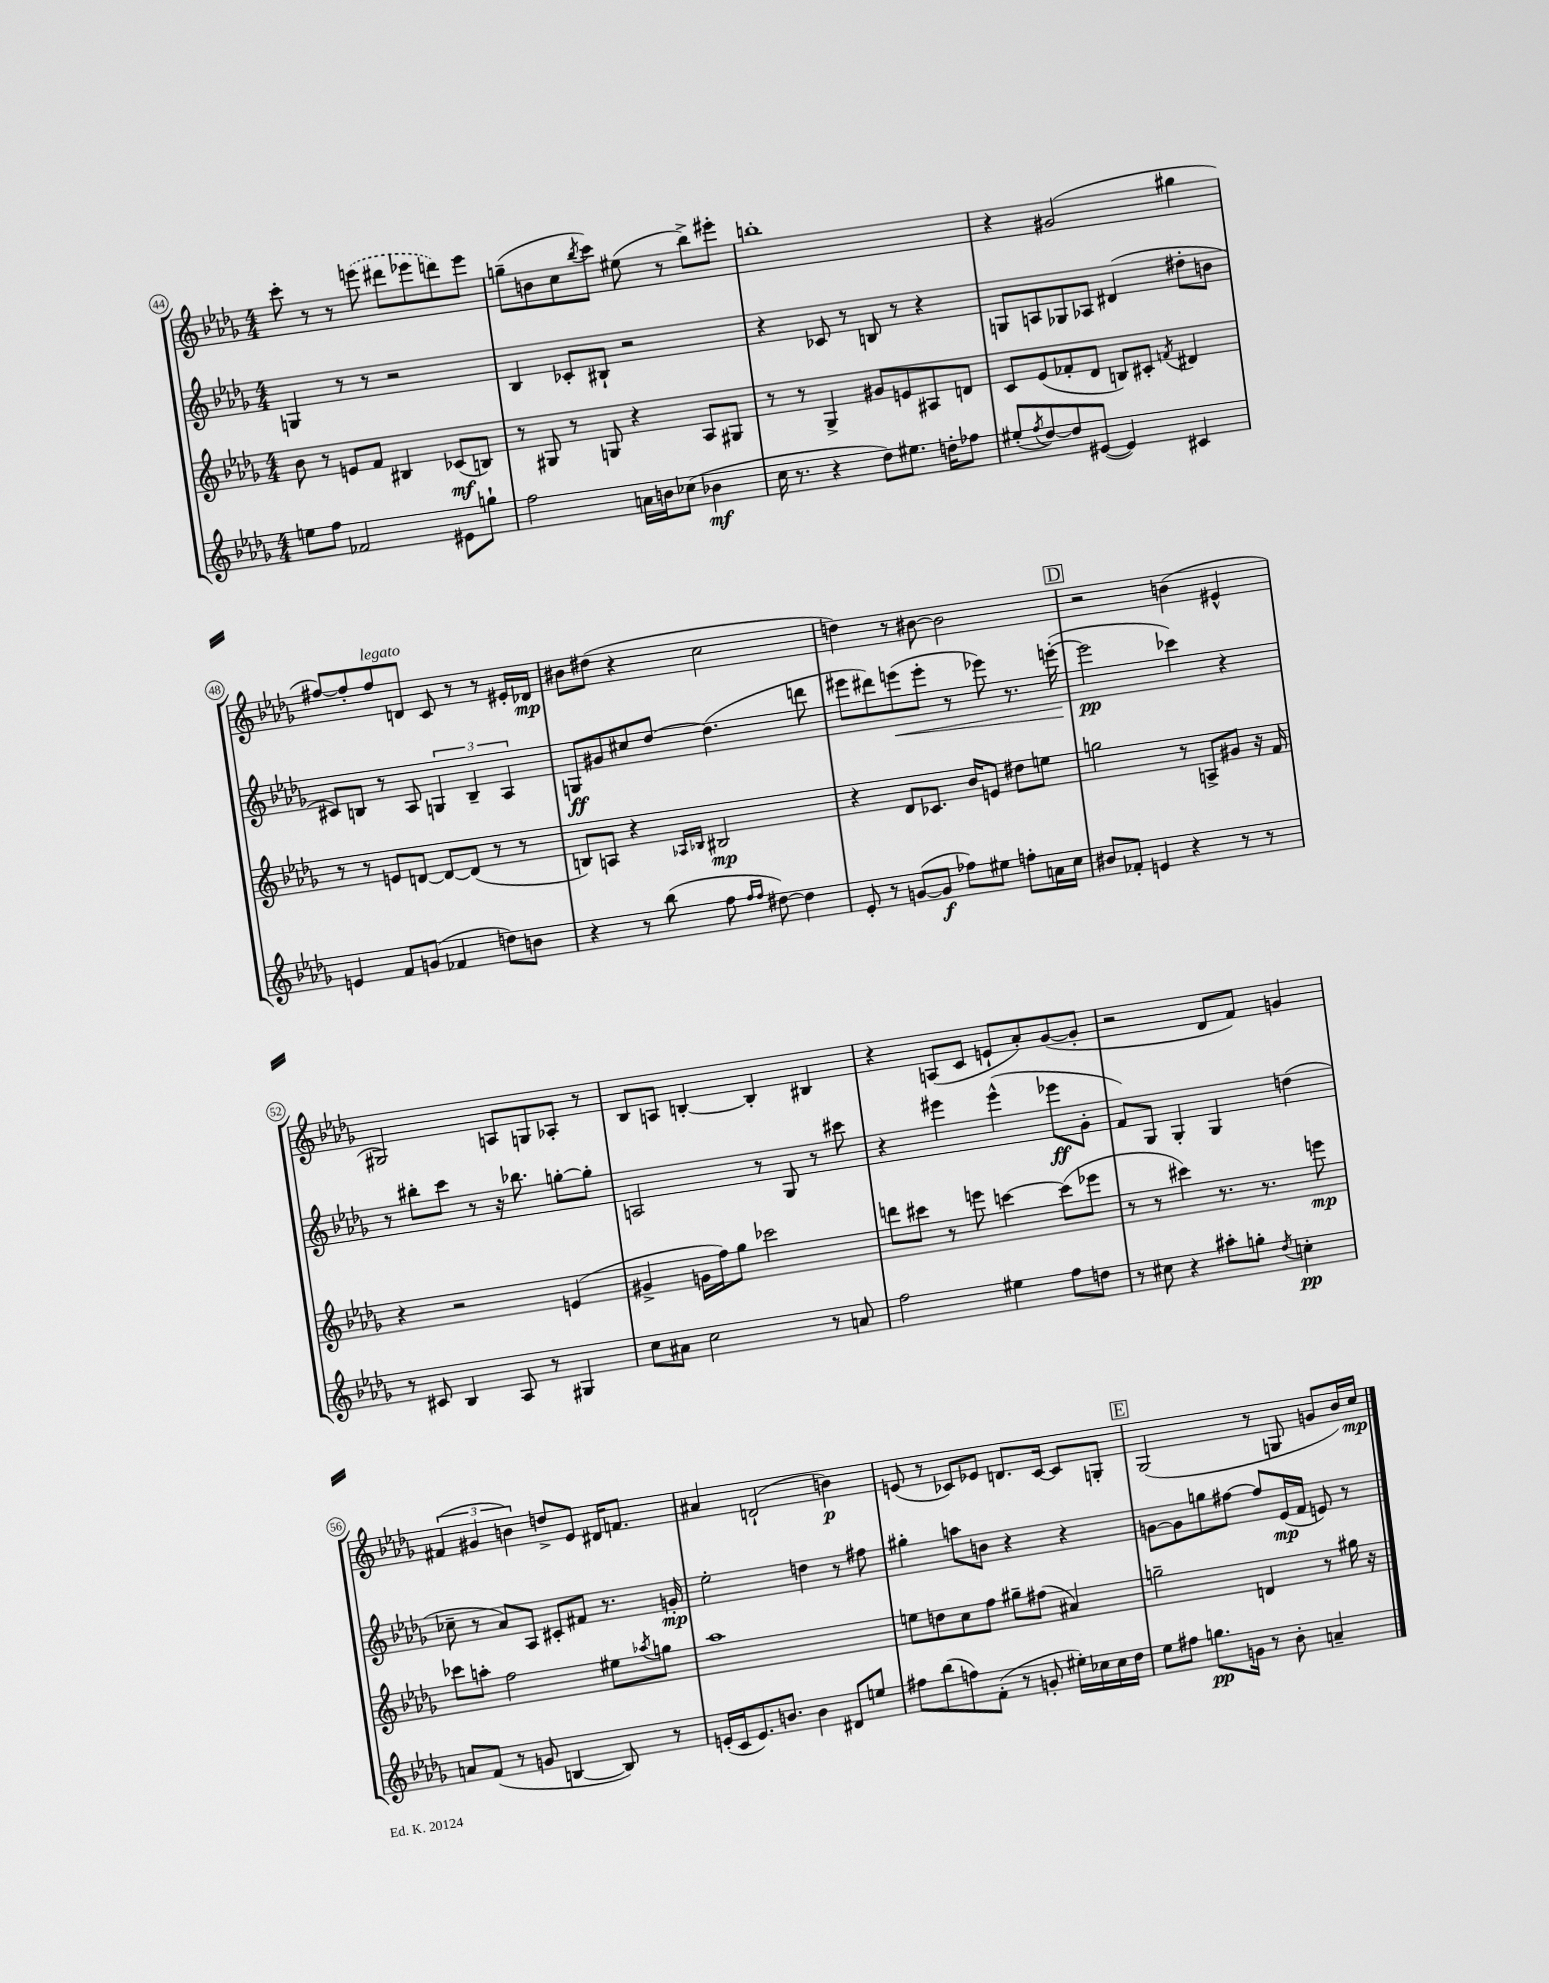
<<
\new StaffGroup <<
\new Staff = "s0" {
    \clef treble \key des \major \numericTimeSignature \time 4/4
    c'''8-. r8 r8 \once \slurDashed e'''8( dis'''8 ees'''8 d'''8) ees'''8 |
    g''8--( b'8 c''8 \acciaccatura { bes''8 } c'''8) eis''8( r8 bes''8->) eis'''8-. |
    b''1-. |
    r4 gis'2( gis''4 |
    fis''8~) fis''8-. fis''8^\markup { \italic "legato" } d'8 c'8 r8 r8 eis'16-. des'16\mp |
    bis'8 dis''8( r4 c''2 |
    d''4) r8 bis'8~ bis'2 |
    \mark \markup { \box "D" } r2 b'4( eis'4-^ |
    gis2) a8 g8 aes8-. r8 |
    bes8 a8 b4~-. b4-. bis4 |
    r4 a8( c'8 e'8-! aes'8-.) ges'8~( ges'8-. |
    r2 des'8 f'8) g'4 |
    \tuplet 3/2 { fis'4( gis'4 b'4) } d''8-> ees'8 dis'16 f'8. |
    ais'4 d'2-!( b'4\p) |
    e'8( r8 ces'8) ees'8 d'8. ces'16~ ces'8 g8-. |
    \mark \markup { \box "E" } ges2( r8 g8 g'8 bes'16) c''16\mp \bar "|." |
}
\new Staff = "s1" {
    \clef treble \key des \major \numericTimeSignature \time 4/4
    g4 r8 r8 r2 |
    bes4 ces'8-. bis8-! r2 |
    r4 ces'8 r8 b8 r8 r4 |
    g8 a8 ges8 aes8 dis'4( dis''8-. b'8 |
    cis'8) b8 r8 aes8 \tuplet 3/2 { g4 b4-- aes4 } |
    g8\ff gis'8 cis''8 des''8~ des''4.( d'''8 |
    eis'''8 dis'''8) e'''8\<( e'''8-. r8 ees'''8) r8. e'''16~-.\!( |
    \mark \markup { \box "D" } e'''2\pp ces'''4) r4 |
    r8 bis''8-. c'''8 r8 r16 bes''8. g''8~-. g''8-. |
    a2 r8 ges8 r8 cis'''8 |
    r4 eis'''4 eis'''4-^( ees'''8\ff ges'8-. |
    f'8) ges8 ges4-. ges4 d''4( |
    ces''8-- r8 aes'8) aes8 cis'8-. fis'8 r8. g'16-.\mp |
    ees''2-. d''4 r8 fis''8 |
    gis''4-. a''8 b'8 r4 r4 |
    \mark \markup { \box "E" } g'8~ g'8 g''8 fis''8~ fis''8 ees'16\mp( f'16 e'8) r8 \bar "|." |
}
\new Staff = "s2" {
    \clef treble \key des \major \numericTimeSignature \time 4/4
    bes'8 r8 e'8 f'8 bis4 ces'8\mf( b8) |
    r8 gis8 r8 g8 r4 aes8 gis8 |
    r8 r8 ges4-> gis'8 e'8 ais8 d'8 |
    c'8 ees'8( fes'8-. des'8 b8) cis'8-. \acciaccatura { f'8 } dis'4 |
    r8 r8 e'8 d'8~ d'8~ d'8( r8 r8 |
    b8) a8 r4 \grace { aes16 bes16 } bis2\mp |
    r4 des'8 ces'8. bes'16 e'8 dis''8 e''8 |
    \mark \markup { \box "D" } g''2 r8 a8-> gis'8 r16 f'16 |
    r4 r2 e'4( |
    gis'4-> g'16 f''16) ges''8 ces'''2 |
    d'''8 cis'''8 r8 e'''8 c'''4~ c'''8( ees'''8 |
    r8 r8 cis'''4) r8. r8. e'''8\mp |
    ces'''8 a''8-. f''2 eis''8 \acciaccatura { aes''8 } g''8 |
    aes''1 |
    e''8 d''8 c''8 f''8 gis''8-- fis''8( ais'4) |
    \mark \markup { \box "E" } g''2-- d'4 r8 gis''16 r16 \bar "|." |
}
\new Staff = "s3" {
    \clef treble \key des \major \numericTimeSignature \time 4/4
    e''8 f''8 fes'2 eis'8 g''8-! |
    f''2 a'16 b'16 ces''8( bes'4\mf |
    c''16 r8. r4 des''8) eis''8. d''16-. fes''8 |
    eis''8-.( \acciaccatura { f''8 } des''8~) des''8 eis'8~( eis'4) cis'4 |
    e'4 f'8 g'8( fes'4 d''8) b'8 |
    r4 r8 bes''8( f''8 \grace { f''16 f''16 } dis''8~) dis''4 |
    ees'8-. r8 g'8~( g'8\f fes''8) eis''8 f''8-. a'16 c''16 |
    \mark \markup { \box "D" } bis'8 fes'8-. e'4 r4 r8 r8 |
    r8 cis'8 bes4 aes8 r8 gis4 |
    c''8 ais'8 c''2 r8 a'8 |
    f''2 eis''4 f''8 d''8 |
    r8 cis''8 r4 ais''8-. g''8-. \acciaccatura { des''8 } c''4-.\pp |
    a'8 f'8( r8 g'8 b4~ b8) r8 |
    e'16-.( c'16 e'8.) b'8. b'4 dis'8 e''8 |
    fis''8 bes''8( f''8) f'8-.( r8 g'8-. eis''16-.) ces''16 ces''16 des''16 |
    \mark \markup { \box "E" } ees''8 fis''8 g''8.\pp g'16 r8 bes'8-. a'4-- \bar "|." |
}
>>
>>
\layout { \context { \Score currentBarNumber = #44 \override BarNumber.stencil = #(make-stencil-circler 0.1 0.3 ly:text-interface::print) } }
